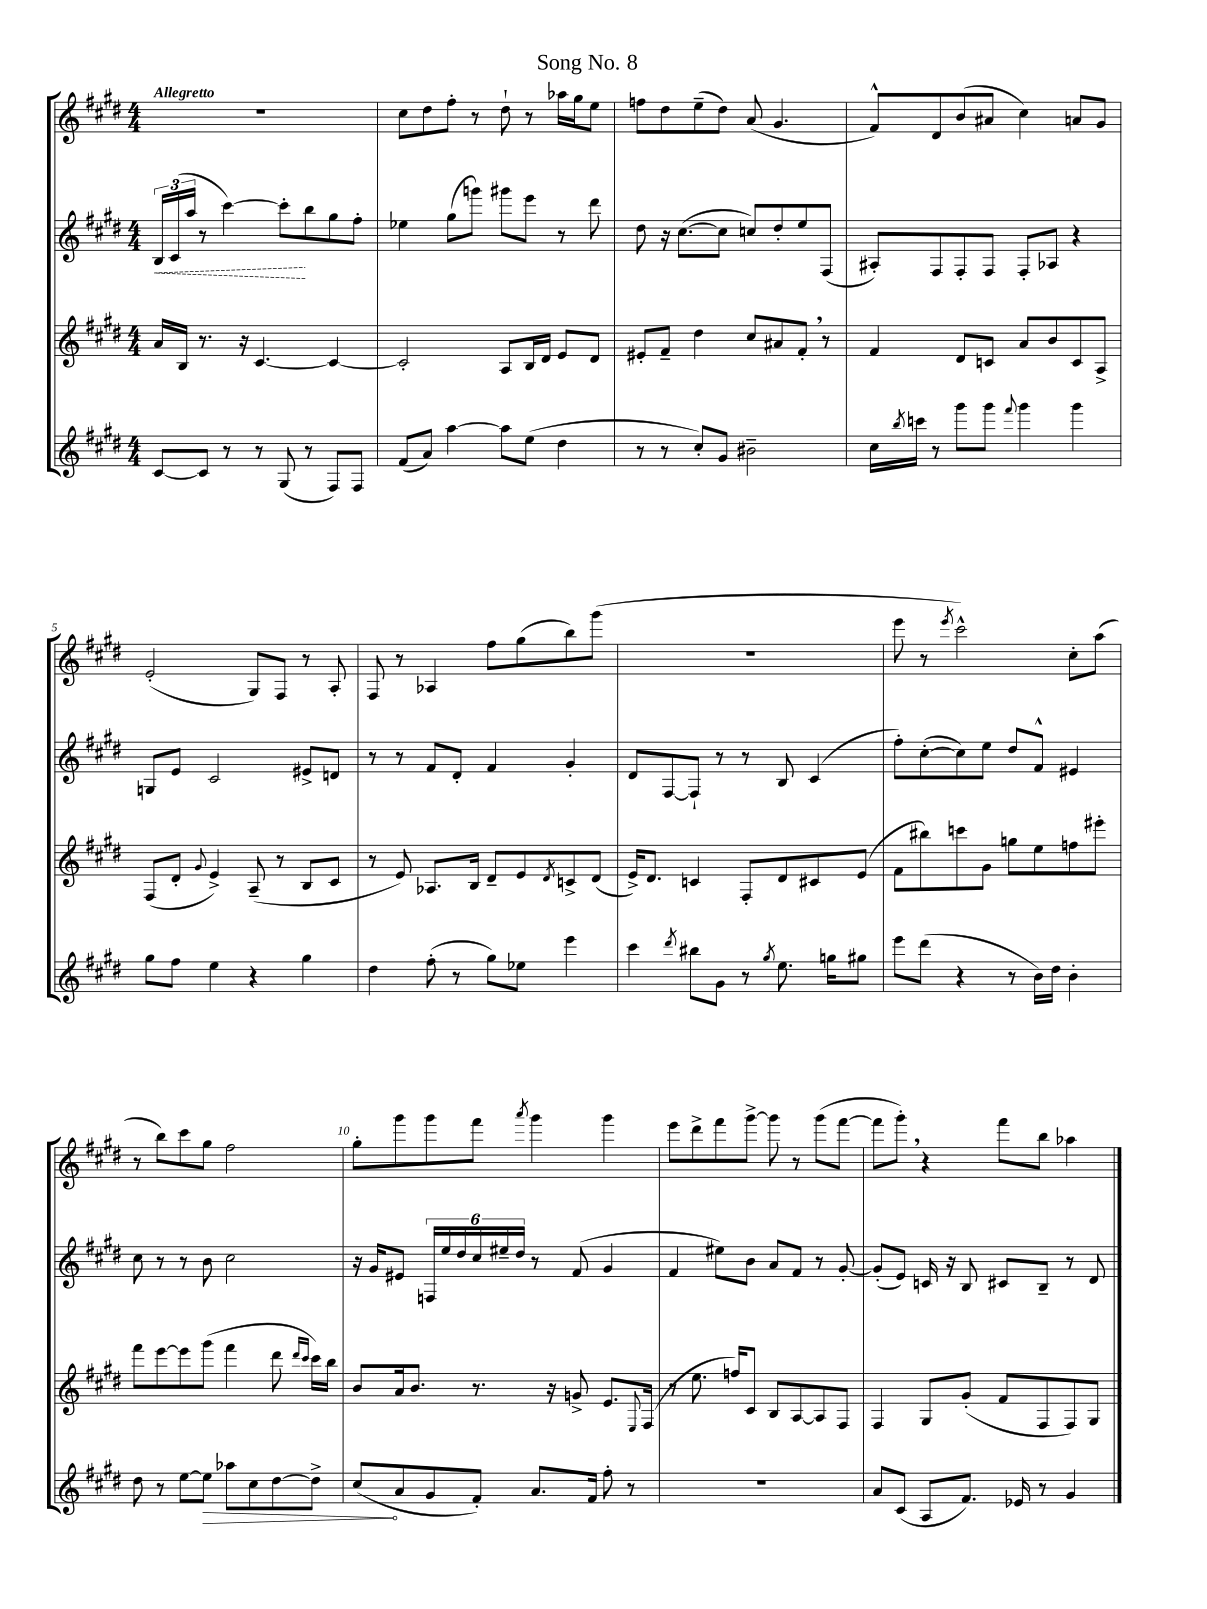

**kern	**dynam	**kern	**kern	**dynam	**kern
*part4	*part4	*part3	*part2	*part2	*part1
*staff4	*staff4	*staff3	*staff2	*staff2	*staff1
*clefG2	*	*clefG2	*clefG2	*	*clefG2
*k[f#c#g#d#]	*	*k[f#c#g#d#]	*k[f#c#g#d#]	*	*k[f#c#g#d#]
*M4/4	*	*M4/4	*M4/4	*	*M4/4
=1	=1	=1	=1	=1	=1
!	!	!	!	!	!LO:TX:a:B:t=Allegretto
!	!	!	!	!LO:HP:b	!
[8c#/L	.	16a/LL	24B/LL	<	1r
.	.	.	(24c#/	.	.
.	.	16B/JJ	.	.	.
.	.	.	24aa/JJ	.	.
8c#/J]	.	8.r	8r	.	.
8r	.	.	[4ccc#\)	.	.
.	.	16r	.	.	.
8r	.	[4.c#/	.	.	.
(8G#/	.	.	8ccc#'\L]	.	.
8r	.	.	8bb\	[	.
8F#/L)	.	4c#/_	8gg#\	.	.
8F#/J	.	.	8ff#'\J	.	.
=2	=2	=2	=2	=2	=2
(8f#/L	.	2c#'/]	4ee-X\	.	8cc#\L
8a/J)	.	.	.	.	8dd#\
[4aa\	.	.	(8gg#\L	.	8ff#'\J
.	.	.	8gggn\J)	.	8r
8aa\L]	.	8A/L	8ggg#X\L	.	8dd#`\
(8ee\J	.	16B/L	8eee\J	.	8r
.	.	16d#/JJ	.	.	.
4dd#\	.	8e/L	8r	.	16aa-X\LL
.	.	.	.	.	16gg#\J
.	.	8d#/J	8ddd#\	.	8ee\J
=3	=3	=3	=3	=3	=3
8r	.	8e#X'/L	8dd#\	.	8ffn\L
8r	.	8f#~/J	16r	.	8dd#\
.	.	.	([8.cc#\L	.	.
8cc#'/L)	.	4dd#\	.	.	(8ee~\
8g#/J	.	.	8cc#\J]	.	8dd#\J)
2b#X~\	.	8cc#/L	8ccn/L)	.	(8a/
.	.	8a#X/	8dd#'/	.	4.g#/
.	.	8f#',/J	8ee/	.	.
.	.	8r	(8F#/J	.	.
=4	=4	=4	=4	=4	=4
16cc#\LL	.	4f#/	8A#X'/L)	.	8f#^^/L)
8qbb/	.	.	.	.	.
16cccn\JJ	.	.	.	.	.
8r	.	.	8F#/	.	8d#/
8ggg#\L	.	8d#/L	8F#'/	.	(8b/
8ggg#\J	.	8cn/J	8F#/J	.	8a#X/J
8qqfff#/	.	.	.	.	.
4ggg#\	.	8a/L	8F#'/L	.	4cc#\)
.	.	8b/	8A-X/J	.	.
4ggg#\	.	8c/	4r	.	8an/L
.	.	8A^/J	.	.	8g#/J
!!LO:LB:g=z
=5	=5	=5	=5	=5	=5
8gg#\L	.	(8F#/L	8Gn/L	.	(2e'/
8ff#\J	.	8d#'/J	8e/J	.	.
.	.	8qqg#/	.	.	.
4ee\	.	4e^/)	2c#/	.	.
4r	.	(8A~/	.	.	8G#/L)
.	.	8r	.	.	8F#/J
4gg#\	.	8B/L	8e#X^/L	.	8r
.	.	8c#/J	8dn/J	.	8A'/
=6	=6	=6	=6	=6	=6
4dd#\	.	8r	8r	.	8F#/
.	.	8e/)	8r	.	8r
(8ff#'\	.	8.A-X/L	8f#/L	.	4A-X/
8r	.	.	8d#'/J	.	.
.	.	16B/Jk	.	.	.
8gg#\L)	.	8d#~/L	4f#/	.	8ff#\L
8ee-X\J	.	8e/	.	.	(8gg#\
.	.	8qd#/	.	.	.
4eee\	.	8cn^/	4g#'/	.	8bb\)
.	.	(8d#/J	.	.	(8ggg#\J
=7	=7	=7	=7	=7	=7
4ccc#\	.	16e^/KL)	8d#/L	.	1r
.	.	8.d#/J	.	.	.
.	.	.	[8F#/	.	.
8qddd#/	.	.	.	.	.
8bb#X\L	.	4cn/	8F#`/J]	.	.
8g#\J	.	.	8r	.	.
8r	.	8F#'/L	8r	.	.
8qgg#/	.	.	.	.	.
8.ee\	.	8d#/	8B/	.	.
.	.	8c#X/	(4c#/	.	.
16ggn\KL	.	.	.	.	.
8gg#X\J	.	(8e/J	.	.	.
=8	=8	=8	=8	=8	=8
8eee\L	.	8f#\L	8ff#'\L)	.	8eee\
(8ddd#\J	.	8bb#X\)	([8cc#'\	.	8r
.	.	.	.	.	8qeee/
4r	.	8cccn\	8cc#\])	.	2ccc#^^\)
.	.	8g#\J	8ee\J	.	.
8r	.	8ggn\L	8dd#/L	.	.
16b\LL)	.	8ee\	8f#^^/J	.	.
16dd#\JJ	.	.	.	.	.
4b'\	.	8ffn\	4e#X/	.	8cc#'\L
.	.	8eee#X'\J	.	.	(8aa\J
!!LO:LB:g=z
=9	=9	=9	=9	=9	=9
8dd#\	.	8fff#\L	8cc#\	.	8r
8r	.	[8eee\	8r	.	8bb\L)
[8ee\L	.	8eee\]	8r	.	8ccc#\
!	!LO:HP:b	!	!	!	!
8ee\J]	>	(8ggg#\J	8b\	.	8gg#\J
8aa-X\L	.	4fff#\	2cc#\	.	2ff#\
8cc#\	.	.	.	.	.
[8dd#\	.	8ddd#\	.	.	.
.	.	16qqddd#/LL	.	.	.
.	.	16qqccc#/JJ	.	.	.
8dd#^\J]	.	16ccc#\LL)	.	.	.
.	.	16bb\JJ	.	.	.
=10	=10	=10	=10	=10	=10
(8cc#/L	.	8b/L	16r	.	8gg#'\L
.	.	.	16g#/KL	.	.
8a/	]	16a/k	8e#X/J	.	8ggg#\
.	.	8.b/J	.	.	.
8g#/	.	.	24Fn/LL	.	8ggg#\
.	.	.	24ee/	.	.
.	.	.	24dd#/	.	.
8f#'/J)	.	8.r	24cc#/	.	8fff#\J
.	.	.	24ee#X~/	.	.
.	.	.	24dd#/JJ	.	.
.	.	.	.	.	8qaaa/
8.a/L	.	.	8r	.	4ggg#\
.	.	16r	.	.	.
.	.	8gn^/	(8f#/	.	.
16f#/Jk	.	.	.	.	.
8ff#'\	.	8.e/L	4g#/	.	4ggg#\
8r	.	.	.	.	.
.	.	8qqE/	.	.	.
.	.	(16F#/Jk	.	.	.
=11	=11	=11	=11	=11	=11
1r	.	8r	4f#/	.	8eee\L
.	.	8.ee\	.	.	8ddd#^\
.	.	.	8ee#X\L)	.	8fff#\
.	.	16ffn/KL)	.	.	.
.	.	8c#/J	8b\J	.	[8ggg#^\J
.	.	8B/L	8a/L	.	8ggg#\]
.	.	[8A/	8f#/J	.	8r
.	.	8A/]	8r	.	(8ggg#\L
.	.	8F#/J	[8g#'/	.	[8fff#\J
=12	=12	=12	=12	=12	=12
8a/L	.	4F#/	(8g#'/L]	.	8fff#\L]
(8c#/J	.	.	8e/J)	.	8ggg#',\J)
8A/L	.	8G#/L	16cn/	.	4r
.	.	.	16r	.	.
8.f#/J)	.	(8g#'/J	8B/	.	.
.	.	8f#/L	8c#X/L	.	8fff#\L
16e-X/	.	.	.	.	.
8r	.	8F#/	8B~/J	.	8bb\J
4g#/	.	8F#/)	8r	.	4aa-X\
.	.	8G#/J	8d#/	.	.
==	==	==	==	==	==
*-	*-	*-	*-	*-	*-
